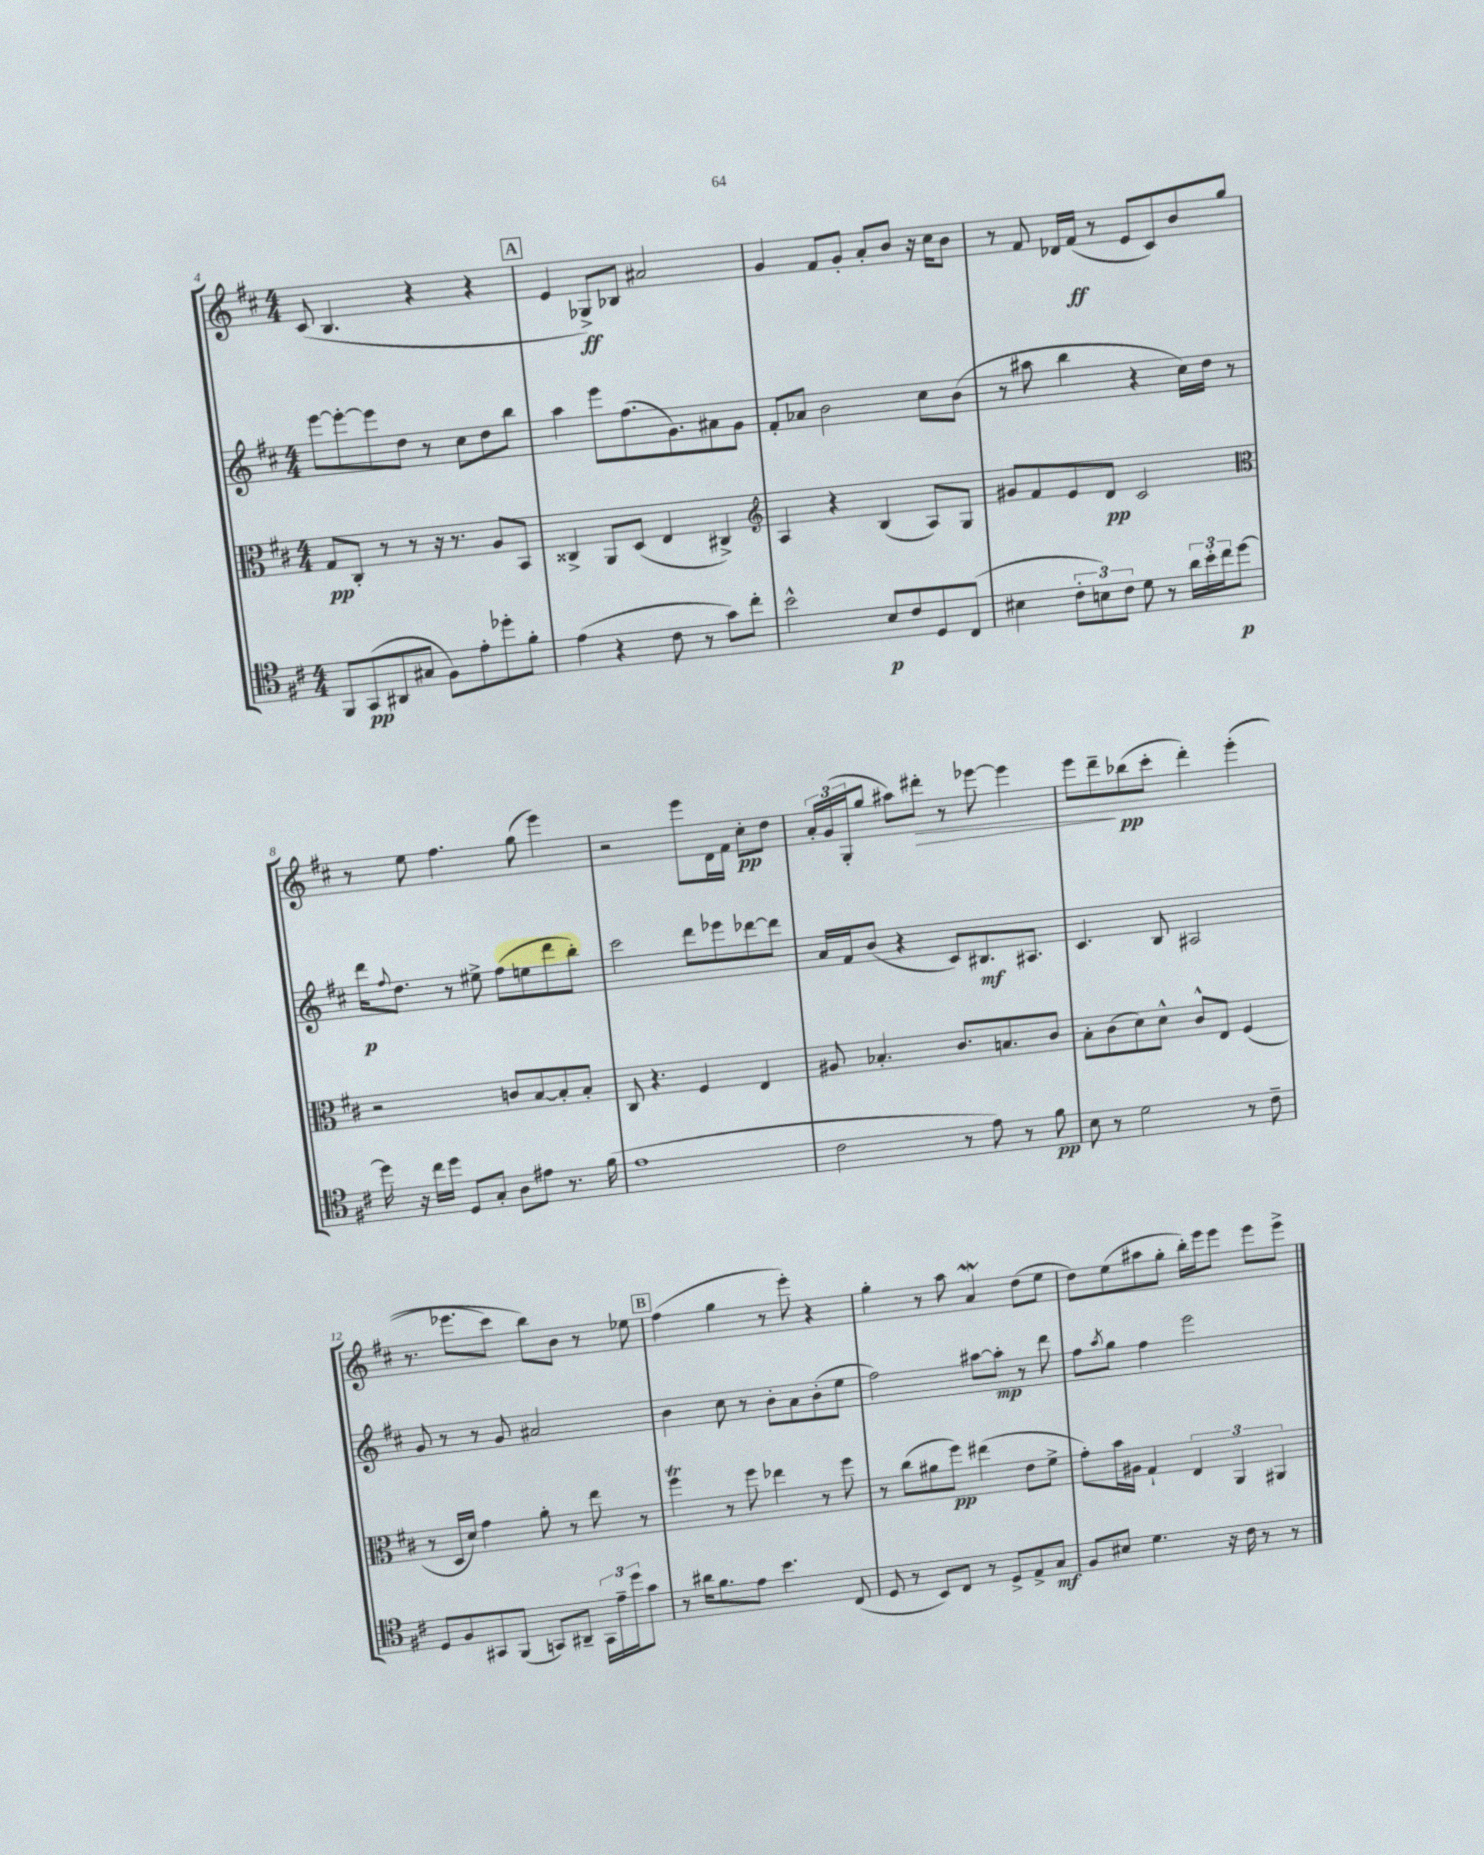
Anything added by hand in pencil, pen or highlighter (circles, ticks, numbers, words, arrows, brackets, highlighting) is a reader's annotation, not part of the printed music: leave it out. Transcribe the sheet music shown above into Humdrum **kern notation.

**kern	**kern	**kern	**kern
*staff4	*staff3	*staff2	*staff1
*clefC4	*clefC3	*clefG2	*clefG2
*k[f#c#]	*k[f#c#]	*k[f#c#]	*k[f#c#]
*M4/4	*M4/4	*M4/4	*M4/4
8FF#	8G	[8eee	(8c#
(8GG	8C#'	8eee'_	4.B
8AA#	8r	8eee]	.
8G#	8r	8dd	.
8F#)	16r	8r	4r
.	8.r	.	.
8e'	.	8cc#	.
8dd-'	8A	8dd	4r
8f#'	8BB	8bb	.
=	=	=	=
(4e	4C##^	4aa	4e
4r	8AA	8eee	8G-^)
.	(8D	(8.ff#	8B-
8c#	4E	.	2a#
.	.	8.g)	.
8r	.	.	.
8g)	4C#^)	8a#	.
8cc#'	.	8g	.
=	=	=	=
*	*clefG2	*	*
2b^^	4A	8f#'	4g
.	.	8a-	.
.	4r	2b	8f#
.	.	.	8g'
8B	(4B	.	8a'
8c#	.	.	8b
8D	8A)	8cc#	16r
.	.	.	16cc#
(8C#	8G	(8b	8b
=	=	=	=
4B#	8g#	8r	8r
.	8f#	8aa#	8f#
12c#'	8e	4bb	16d-
.	.	.	(16f#
12B)	.	.	.
.	8d	.	8r
12c#	.	.	.
8d	2c#	4r	8e
8r	.	.	8c#)
24a	.	16cc#)	8b
24b'	.	.	.
.	.	16dd	.
24cc#	.	.	.
[8dd	.	8r	8gg
=	=	=	=
*	*clefC3	*	*
16dd]	2r	16ddd	8r
.	.	8qqff#	.
16r	.	8.dd	.
16cc#	.	.	8ee
16dd	.	.	.
8D	.	8r	4.ff#
8G'	.	8ee#^	.
8A	8c	(8ff#	.
8e#	[8B	8ee	(8gg
8.r	8B']	8ddd	4eee)
.	8B'	8bb')	.
(16f#	.	.	.
=	=	=	=
1e	8C#	2ccc#	2r
.	4.r	.	.
.	4F#	8ddd	8eee
.	.	8eee-	16d
.	.	.	16f#
.	4E	[8ddd-	8cc#'
.	.	8ddd-]	8dd
=	=	=	=
2c#	8A#	16a	24a'
.	.	.	(24g
.	.	16f#	.
.	.	.	24G'
.	4.B-'	(8b	8gg
.	.	4r	8aa#)
.	.	.	8ddd#'
8r	8.c#	8c#)	8r
8e)	.	8.B#	[8eee-
.	8.B	.	.
8r	.	.	4eee-]
.	.	8.A#	.
8f#	8c#	.	.
=	=	=	=
8B	8B'	4.c#	8eee
8r	(8c#	.	8ddd~
2d	8d)	.	(8bb-
.	8d^^	8B	8ccc#'
.	8c#^^	2A#	4ddd')
.	8E	.	.
8r	(4F#	.	&((4eee'
8c#~	.	.	.
=	=	=	=
8D	8r	8g	8.r
8F#	16D	8r	.
.	16d)	.	8.eee-
8GG#	4g	8r	.
(8FF#	.	8g	8ccc#)
8GG)	8a'	2a#	8bb&)
8AA#~	8r	.	8b
24GG	8ee	.	8r
24e~	.	.	.
24dd	.	.	.
8g	8r	.	8ee-
=	=	=	=
8r	4ff#	4b	(4ff#
16a#	.	.	.
8.f#	.	.	.
.	8r	8cc#	4gg
8e	8ff#	8r	.
4.b	4ee-	8b'	8r
.	.	8a	8eee')
.	8r	(8b'	4r
(8C#	8ff#	8ee	.
=	=	=	=
8D	8r	2ff#)	4gg'
8r	(8cc#	.	.
8BB)	8a#	.	8r
8C#	8ff#)	.	8aa
8r	(4ee#	[8aa#	4a
8D^	.	8aa#']	.
8E^	8e	8r	(8dd
8G	8f#^	8ddd	8ee
=	=	=	=
8F#	8g')	8ff#	8dd)
.	.	8qaa	.
8B#	16b	8gg	(8ee
.	16A#	.	.
4.d	4G`	4ff#	8aa#
.	.	.	8gg'
.	6E	2eee	16bb')
.	.	.	16eee
16r	.	.	8eee
.	6AA	.	.
16c#	.	.	.
8r	.	.	8eee
.	6AA#	.	.
8r	.	.	8eee^
==	==	==	==
*-	*-	*-	*-
